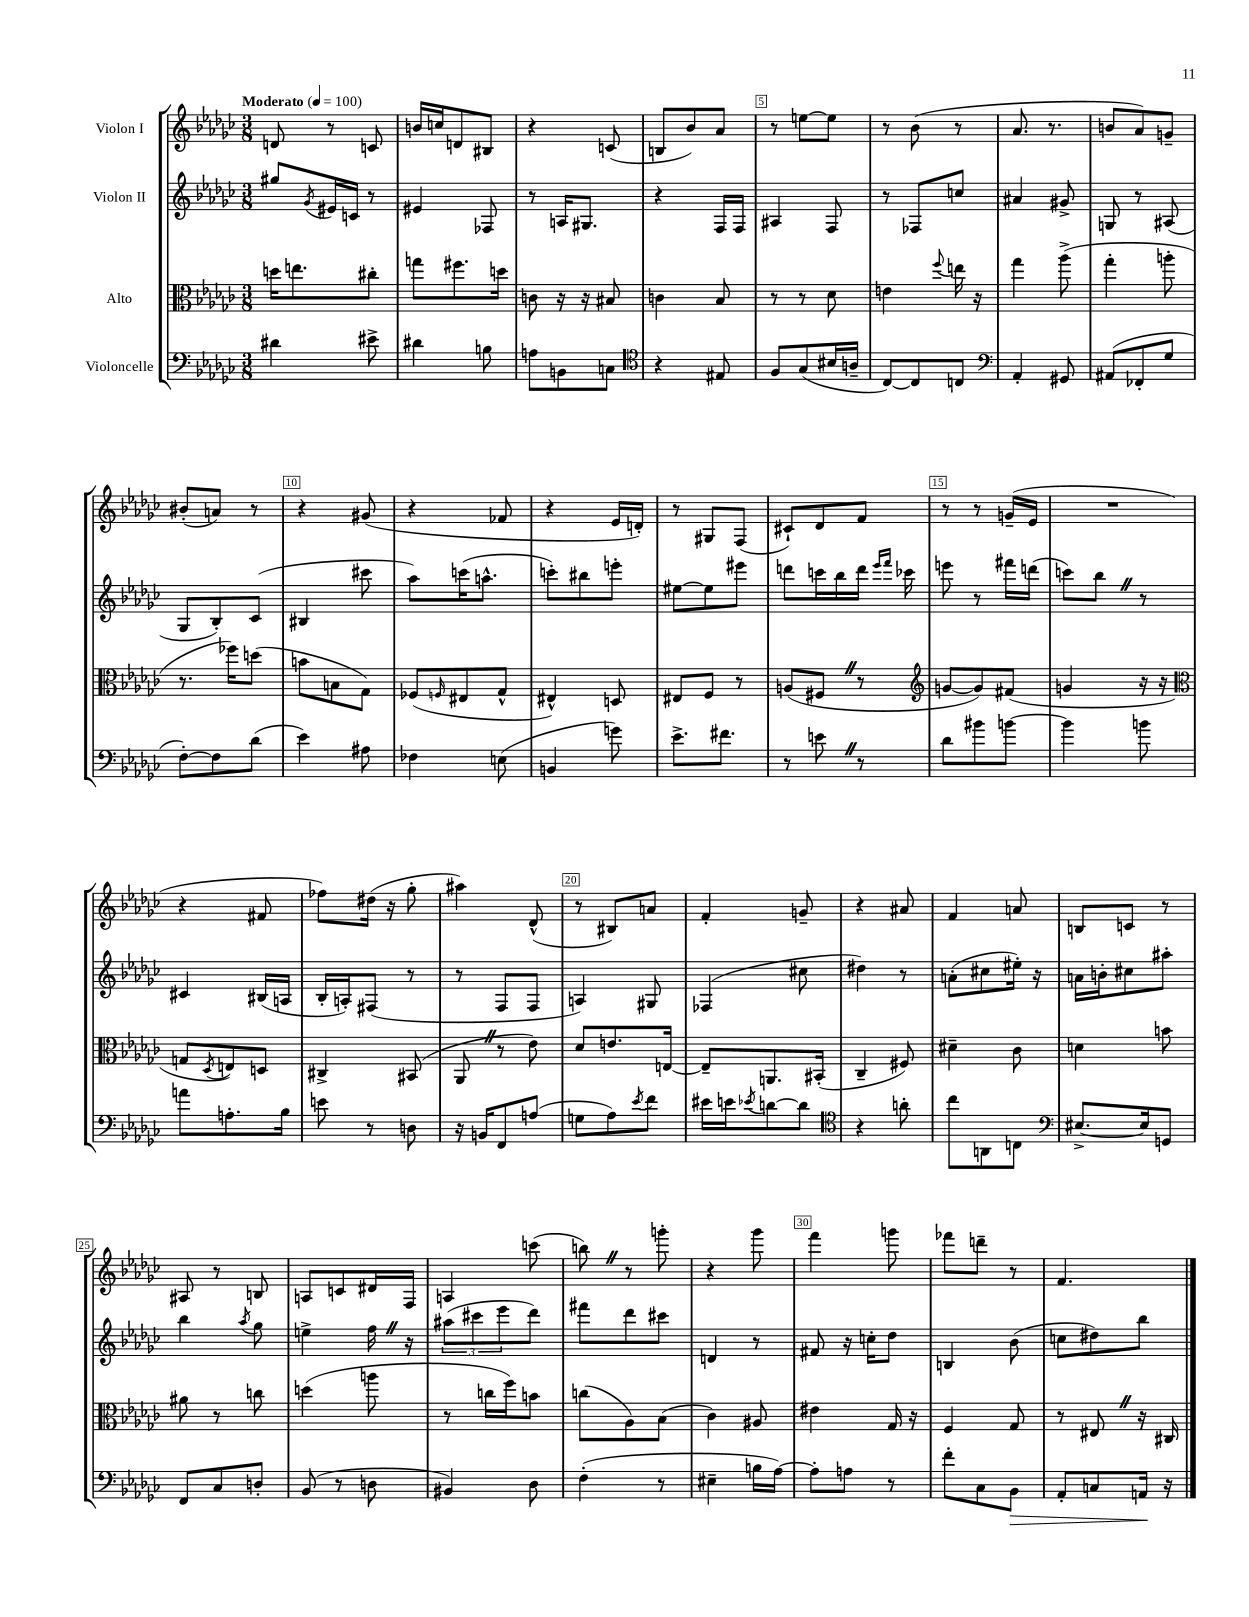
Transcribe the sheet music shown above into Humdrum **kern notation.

**kern	**dynam	**kern	**kern	**kern
*part4	*part4	*part3	*part2	*part1
*staff4	*staff4	*staff3	*staff2	*staff1
*I"Violoncelle	*	*I"Alto	*I"Violon II	*I"Violon I
*clefF4	*	*clefC3	*clefG2	*clefG2
*k[b-e-a-d-g-c-]	*	*k[b-e-a-d-g-c-]	*k[b-e-a-d-g-c-]	*k[b-e-a-d-g-c-]
*M3/8	*	*M3/8	*M3/8	*M3/8
*MM100	*	*MM100	*MM100	*MM100
=1	=1	=1	=1	=1
!	!	!	!	!LO:TX:a:B:t=Moderato
4d#X\	.	16ddn\KL	8gg#X/L	8dn/
.	.	8.een\	.	.
.	.	.	8qg-/	.
.	.	.	16e#X/L	8r
.	.	.	16cn/JJ	.
8e#X^\	.	8cc#X'\J	8r	8cn/
=2	=2	=2	=2	=2
4d#X\	.	8ggn\L	4e#X/	16bn/LL
.	.	.	.	16ccn/J
.	.	8.ff#X\	.	8dn/
8Bn\	.	.	8F-X/	8B#X/J
.	.	16ddn\Jk	.	.
=3	=3	=3	=3	=3
8An\L	.	8cn\	8r	4r
8BBn\	.	16r	16An/KL	.
.	.	16r	8.G#X/J	.
8Cn\J	.	8B#X/	.	(8cn/
=4	=4	=4	=4	=4
*clefC4	*	*	*	*
4r	.	4cn\	4r	8Bn/L
.	.	.	.	8b-/)
8E#X/	.	8B-/	16F/LL	8a-/J
.	.	.	16F/JJ	.
=5	=5	=5	=5	=5
8F/L	.	8r	4A#X/	8r
(8G-/	.	8r	.	[8een\L
16B#X/L	.	8d-\	8F/	8ee\J]
16An~/JJ	.	.	.	.
=6	=6	=6	=6	=6
[8C-/L)	.	4en\	8r	8r
8C-/]	.	.	8F-X/L	(8b-\
.	.	8qqff/	.	.
8Cn/J	.	16een\	8ccn/J	8r
.	.	16r	.	.
=7	=7	=7	=7	=7
*clefF4	*	*	*	*
4AA-'/	.	4gg-\	4a#X/	8.a-/
.	.	.	.	8.r
8GG#X/	.	(8aa-^\	8g#X^/	.
=8	=8	=8	=8	=8
(8AA#X/L	.	4gg-'\	8Gn/	8bn/L
8FF-X'/	.	.	8r	8a-/)
8G-/J	.	8aan'\	(8A#X/	8gn~/J
!!LO:LB:g=z
=9	=9	=9	=9	=9
[8F'\L)	.	8.r	8G-/L	(8b#X'/L
8F\]	.	.	8B-'/)	8an/J)
.	.	16ff-X\KL)	.	.
(8d-\J	.	(8ddn\J	(8c-/J	8r
=10	=10	=10	=10	=10
4e-\)	.	8bn\L	4B#X/	4r
.	.	8Bn\	.	.
8A#X\	.	8G-\J)	8ccc#X\	(8g#X/
=11	=11	=11	=11	=11
4F-X\	.	(8F-X/L	8aa-\L)	4r
.	.	16qqFn/	.	.
.	.	8E#X/	(16cccn\K	.
.	.	.	8.aan^^\J	.
(8En\	.	8G-^^/J	.	8f-X/
=12	=12	=12	=12	=12
4BBn/	.	4E#X^^/)	8cccn'\L)	4r
.	.	.	8bb#X\	.
8gn\)	.	8Dn/	8eeen'\J	16e-/LL
.	.	.	.	16dn'/JJ)
=13	=13	=13	=13	=13
8.e-^\L	.	8E#X/L	[8ee#X\L	8r
.	.	8F/J	8ee#\]	8G#X/L
8.f#X\J	.	.	.	.
.	.	8r	8eee#X\J	(8F/J
=14	=14	=14	=14	=14
8r	.	(8An/L	8dddn\L	8c#X`/L)
8enZ\	.	8F#XZ/J	16cccn\L	8d-/
.	.	.	16bb-\	.
8r	.	8r	16ddd\JJ	8f/J
.	.	.	16qqeee-/LL	.
.	.	.	16qqfff/JJ	.
.	.	.	16ccc-X\	.
=15	=15	=15	=15	=15
*	*	*clefG2	*	*
8d-\L	.	[8gn/L	8eeen\	8r
8b#X\	.	8g/])	8r	8r
[8bn\J	.	(8f#X/J	16fff#X\LL	(16gn~/LL
.	.	.	(16dddn\JJ	16e-/JJ
=16	=16	=16	=16	=16
4b\]	.	4gn/	8cccn\L)	4.r
.	.	.	8bb-Z\J	.
8bn\	.	16r	8r	.
.	.	16r	.	.
!!LO:LB:g=z
=17	=17	=17	=17	=17
*	*	*clefC3	*	*
8an\L	.	8Gn/L	4c#X/	4r
.	.	8qD-/	.	.
8.An'\	.	8En/)	.	.
.	.	8Dn/J	(16B#X/LL	8f#X/
16B-\Jk	.	.	16An/JJ	.
=18	=18	=18	=18	=18
8en\	.	4C#X^/	16B-'/LL	8ff-X\L)
.	.	.	16An'/J)	.
8r	.	.	(8F#X/J	(16dd#X\Jk
.	.	.	.	16r
8Dn\	.	(8BB#X/	8r	8gg-'\
=19	=19	=19	=19	=19
16r	.	8AA-Z/	8r	4aa#X\)
16BBn/KL	.	.	.	.
8FF/	.	8r	8F/L	.
(8An/J	.	8e-\)	8F/J	(8d-^^/
=20	=20	=20	=20	=20
8Gn\L	.	8d-/L	4An/)	8r
8A-\)	.	8.en/	.	8B#X/L)
8qe-/	.	.	.	.
8f\J	.	.	8G#X/	8an/J
.	.	[16En/Jk	.	.
=21	=21	=21	=21	=21
16e#X\LL	.	8E~/L]	(4F-X/	4f'/
16en\J	.	.	.	.
8qe-X/	.	.	.	.
[8dn\	.	8.AAn/	.	.
8d\J]	.	.	8cc#X\	8gn~/
.	.	(16BB#X'/Jk	.	.
=22	=22	=22	=22	=22
*clefC4	*	*	*	*
4r	.	4C-~/	4dd#X\)	4r
8an'\	.	8F#X/)	8r	8a#X/
=23	=23	=23	=23	=23
8cc-\L	.	4d#X~\	(8an'\L	4f/
8AAn\	.	.	8cc#X\	.
8Cn\J	.	8c-\	16ee#X'\Jk)	8an/
.	.	.	16r	.
=24	=24	=24	=24	=24
*clefF4	*	*	*	*
[8.E#X^/L	.	4dn\	16an\LL	8Bn/L
.	.	.	16bn'\J	.
.	.	.	8cc#X\	8cn/J
16E#/k]	.	.	.	.
8GGn/J	.	8bn\	8aa#X'\J	8r
!!LO:LB:g=z
=25	=25	=25	=25	=25
8FF/L	.	8a#X\	4bb-\	8A#X/
8C-/	.	8r	.	8r
.	.	.	8qaa-/	.
8Dn'/J	.	8ccn\	8gg-\	8Bn/
=26	=26	=26	=26	=26
(8BB-/	.	(4ddn\	4een^\	8An/L
8r	.	.	.	8cn/
8Dn\	.	8aan\	16ffZ\	16d#X/L
.	.	.	16r	16F/JJ
=27	=27	=27	=27	=27
4BB#X/)	.	8r	(12aa#X\L	4An/
.	.	.	12ccc#X\	.
.	.	16ccn\LL	.	.
.	.	.	12eee-\	.
.	.	16ff\J)	.	.
8D-\	.	8bn\J	8ddd-\J)	(8cccn\
=28	=28	=28	=28	=28
(4F'\	.	(8ccn\L	8fff#X\L	8bbnZ\)
.	.	8A-\)	8ddd-\	8r
8r	.	(8B-\J	8ccc#X\J	8gggn'\
=29	=29	=29	=29	=29
4E#X~\	.	4c-\)	4dn/	4r
16Bn\LL	.	8A#X/	8r	8ggg-\
[16A-\JJ)	.	.	.	.
=30	=30	=30	=30	=30
8A-'\L]	.	4e#X\	8f#X/	4fff\
8An\J	.	.	16r	.
.	.	.	16ccn'\KL	.
8r	.	16G-/	8dd-\J	8gggn\
.	.	16r	.	.
=31	=31	=31	=31	=31
8f'\L	.	4F/	4Bn/	8fff-X\L
8C-\	.	.	.	8dddn~\J
!	!LO:HP:b	!	!	!
8BB-\J	>	8G-/	(8b-\	8r
=32	=32	=32	=32	=32
8AA-'/L	.	8r	8ccn\L	4.f/
8Cn/	.	8E#XZ/	8dd#X\)	.
16AAn/Jk	.	16r	8bb-\J	.
16r	]	16C#X/	.	.
==	==	==	==	==
*-	*-	*-	*-	*-
